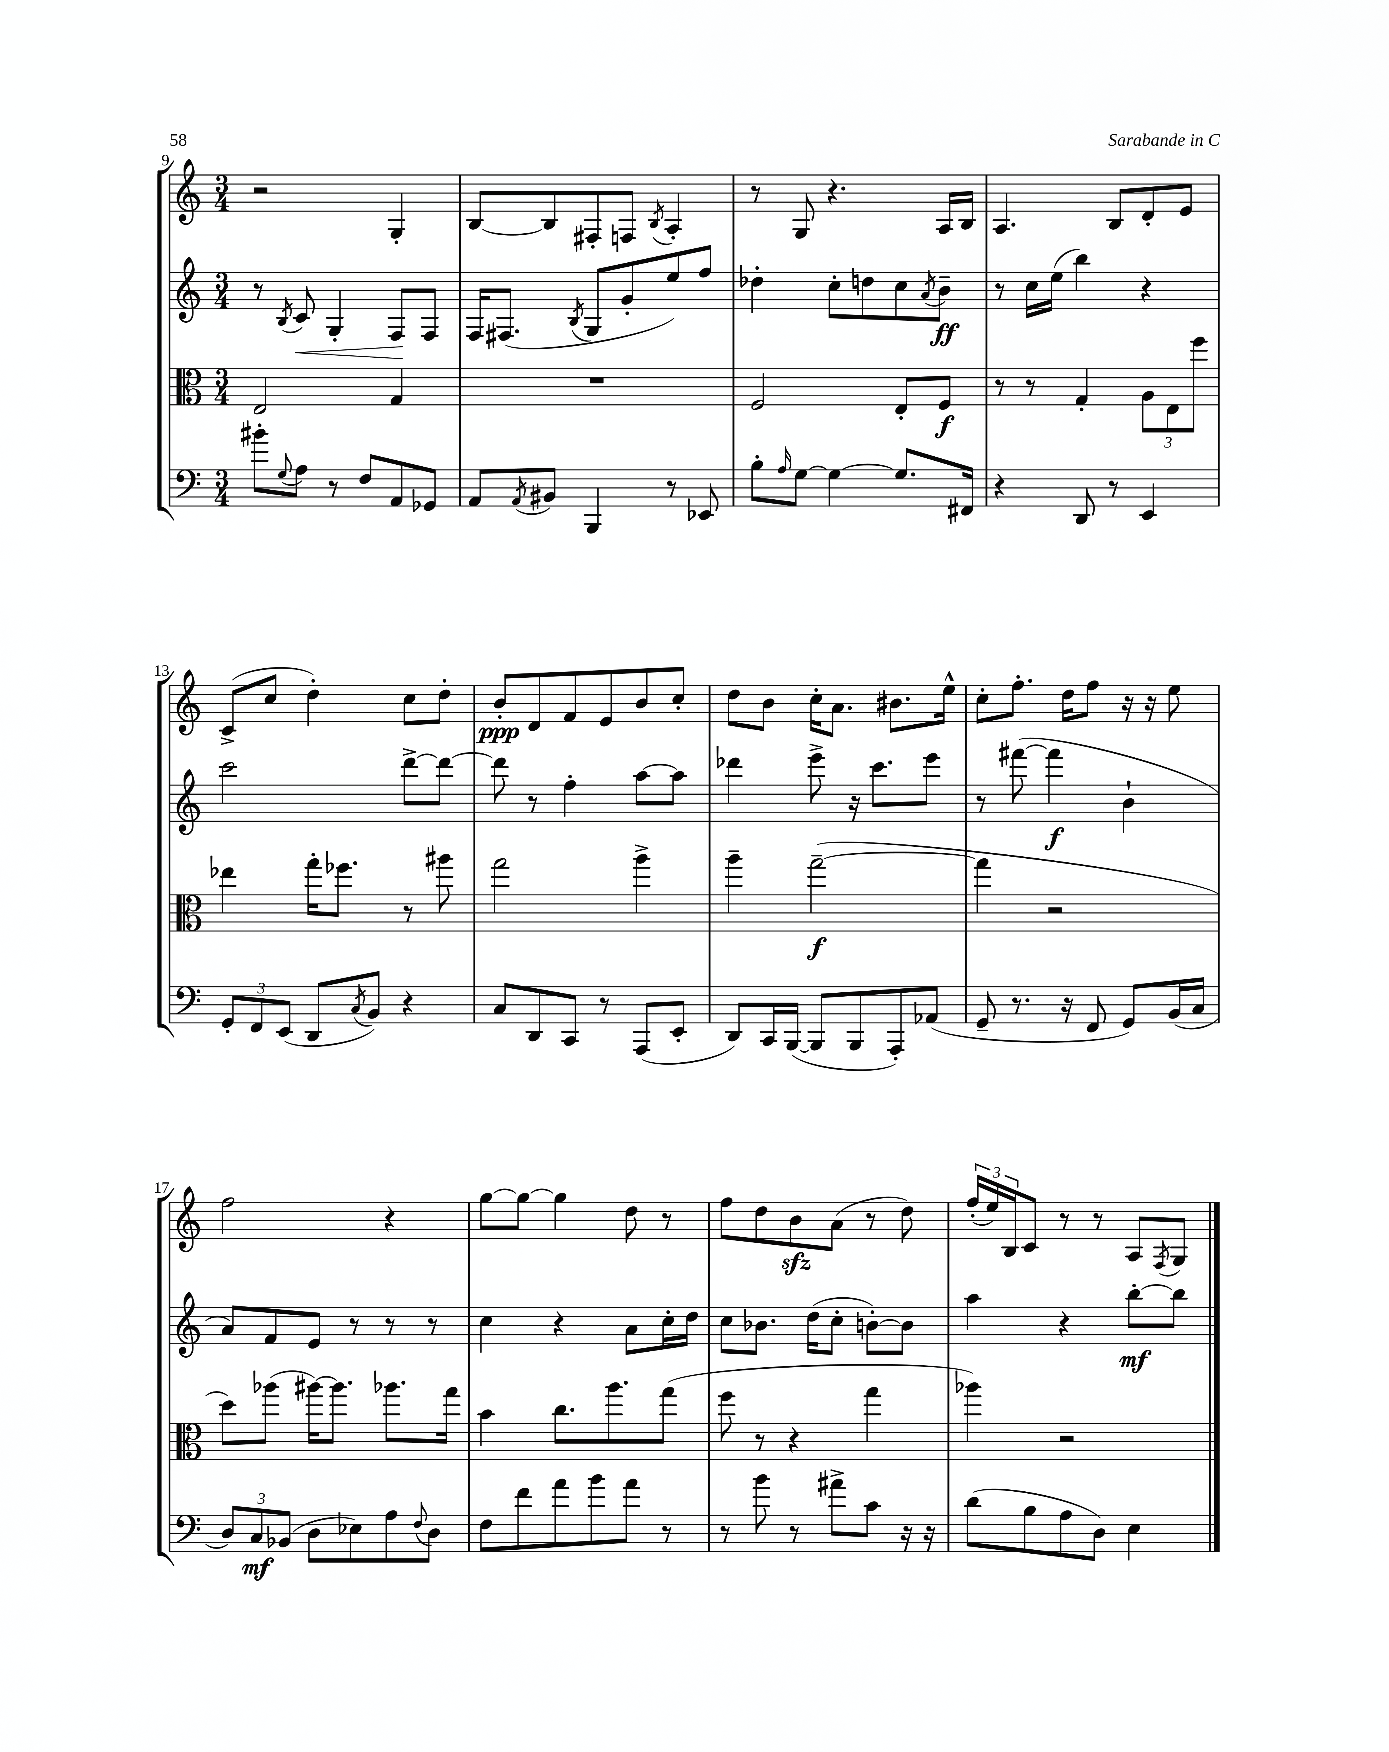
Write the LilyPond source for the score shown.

<<
\new StaffGroup <<
\new Staff = "s0" {
    \clef treble \key c \major \numericTimeSignature \time 3/4
    r2 g4-. |
    b8~ b8 fis8-. f8 \acciaccatura { b8 } a4-. |
    r8 g8 r4. a16 b16 |
    a4. b8 d'8-. e'8 |
    c'8->( c''8 d''4-.) c''8 d''8-. |
    b'8-.\ppp d'8 f'8 e'8 b'8 c''8-. |
    d''8 b'8 c''16-. a'8. bis'8. e''16-^ |
    c''8-. f''8.-. d''16 f''8 r16 r16 e''8 |
    f''2 r4 |
    g''8~ g''8~ g''4 d''8 r8 |
    f''8 d''8 b'8\sfz a'8( r8 d''8) |
    \tuplet 3/2 { f''16-.( e''16) b16 } c'8 r8 r8 a8 \acciaccatura { f8 } g8 \bar "|." |
}
\new Staff = "s1" {
    \clef treble \key c \major \numericTimeSignature \time 3/4
    r8 \acciaccatura { b8 } c'8\< g4-. f8\! f8 |
    f16 fis8.( \acciaccatura { b8 } g8 g'8-. e''8) f''8 |
    des''4-. c''8-. d''8 c''8 \acciaccatura { a'8 } b'8--\ff |
    r8 c''16 e''16( b''4) r4 |
    c'''2 d'''8~-> d'''8~ |
    d'''8 r8 f''4-. a''8~ a''8 |
    des'''4 e'''8-> r16 c'''8. e'''8 |
    r8 fis'''8~( fis'''4\f b'4-! |
    a'8) f'8 e'8 r8 r8 r8 |
    c''4 r4 a'8 c''16-. d''16 |
    c''8 bes'8. d''16( c''8-. b'8~-.) b'8 |
    a''4 r4 b''8~-.\mf b''8 \bar "|." |
}
\new Staff = "s2" {
    \clef alto \key c \major \numericTimeSignature \time 3/4
    e2 g4 |
    R2. |
    f2 e8-. f8\f |
    r8 r8 g4-. \tuplet 3/2 { a8 e8 f''8 } |
    ees''4 g''16-. fes''8. r8 ais''8 |
    g''2 a''4-> |
    a''4-- g''2~--\f( |
    g''4 r2 |
    d''8) aes''8( ais''16~) ais''8. aes''8. g''16 |
    b'4 c''8. a''8. g''8( |
    f''8 r8 r4 g''4 |
    aes''4) r2 \bar "|." |
}
\new Staff = "s3" {
    \clef bass \key c \major \numericTimeSignature \time 3/4
    bis'8-. \appoggiatura { g8 } a8 r8 f8 a,8 ges,8 |
    a,8 \acciaccatura { a,8 } bis,8 b,,4 r8 ees,8 |
    b8-. \grace { a16 } g8~ g4~ g8. fis,16 |
    r4 d,8 r8 e,4 |
    \tuplet 3/2 { g,8-. f,8 e,8( } d,8 \acciaccatura { c8 } b,8) r4 |
    c8 d,8 c,8 r8 a,,8( e,8-. |
    d,8) c,16 b,,16~( b,,8 b,,8 a,,8-.) aes,8( |
    g,8-- r8. r16 f,8 g,8) b,16( c16 |
    \tuplet 3/2 { d8) c8\mf bes,8( } d8 ees8) a8 \appoggiatura { f8 } d8 |
    f8 f'8 a'8 b'8 a'8 r8 |
    r8 b'8 r8 ais'8-> c'8 r16 r16 |
    d'8( b8 a8 d8) e4 \bar "|." |
}
>>
>>
\layout { \context { \Score currentBarNumber = #9 } }
